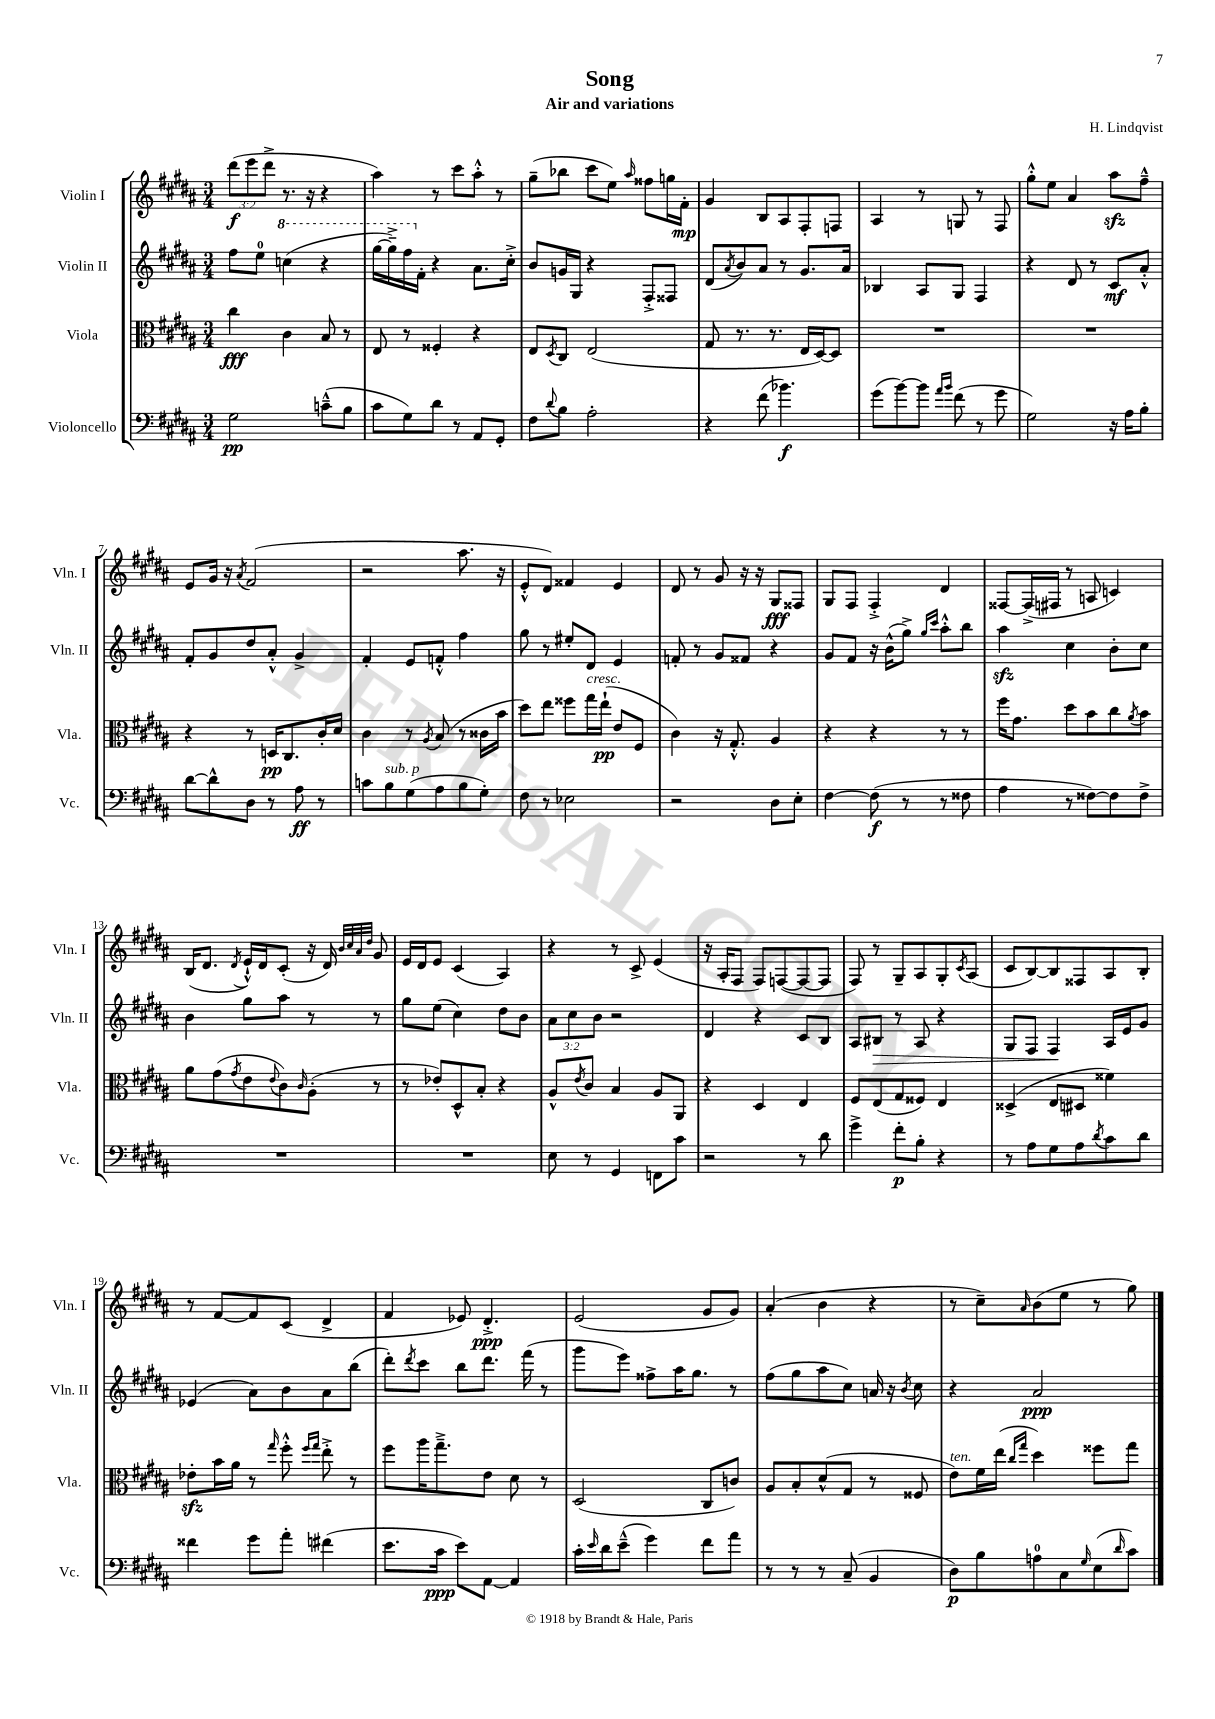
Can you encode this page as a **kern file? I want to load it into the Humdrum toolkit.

**kern	**kern	**kern	**kern
*staff4	*staff3	*staff2	*staff1
*clefF4	*clefC3	*clefG2	*clefG2
*k[f#c#g#d#a#]	*k[f#c#g#d#a#]	*k[f#c#g#d#a#]	*k[f#c#g#d#a#]
*M3/4	*M3/4	*M3/4	*M3/4
2G#\	4cc#\	8ff#\L	(12ddd#\L
.	.	.	12eee\
.	.	8ee\J	.
.	.	.	12ddd#^\J
.	4c#\	(4ccc\	8.r
.	.	.	16r
(8c~^^\L	8B/	4r	4r
8B\J	8r	.	.
=	=	=	=
8c#\L	8E/	[16ggg#\LL	4aa#\)
.	.	16ggg#~^\])	.
8G#\)	8r	16fff#\	.
.	.	16f#'\JJ	.
8d#\J	4F##'/	4r	8r
8r	.	.	8ccc#\L
8AA#/L	4r	8.a#\L	8aa#'^^\J
8GG#'/J	.	.	8r
.	.	16cc#'^\Jk	.
=	=	=	=
8F#\L	8E/L	8b/L	(8gg#~\L
8qqd#/	8qD#/	.	.
8B\J	8C#/J	16g/L	8bb-\J
.	.	16G#/JJ	.
2A#'\	(2E/	4r	8ccc#\L
.	.	.	8ee\J)
.	.	.	16qqaa#/
.	.	8F#'^/L	8ff##\L
.	.	8F##/J	16gg\L
.	.	.	16f#'\JJ
=	=	=	=
4r	8G#/	(8d#/L	4g#/
.	.	8qa#/	.
.	8.r	8b/)	.
(8f#\	.	8a#/J	8B/L
.	8.r	.	.
4.b-\)	.	8r	8A#/
.	16E/LL	8.g#/L	8F#'/
.	[16D#/J)	.	.
.	8D#/]J	.	8F/J
.	.	16a#/Jk	.
=	=	=	=
(8g#\L	2.r	4B-/	4A#/
[8b\)	.	.	.
8b\]J	.	8A#/L	8r
16qqa#/LL	.	.	.
16qqb/JJ	.	.	.
(8f#\	.	8G#/J	8G/
8r	.	4F#/	8r
8g#\	.	.	8F#/
=	=	=	=
2G#\)	2.r	4r	8gg#'^^\L
.	.	.	8ee\J
.	.	8d#/	4a#/
.	.	8r	.
16r	.	8c#/L	8aa#\L
16A#\LK	.	.	.
8B'\J	.	8a#'^^/J	8ff#~^^\J
=	=	=	=
[8d#\L	4r	8f#'/L	8e/L
8d#^^\]	.	8g#/	16g#/Jk
.	.	.	16r
.	.	.	8qa#/
8D#\J	8r	8dd#/	(2f#/
8r	16D/LK	8a#'^^/J	.
.	8.C#/	.	.
8A#\	.	4g#^/	.
8r	16c#'/L	.	.
.	16d#/JJ	.	.
=	=	=	=
8c\L	4c#\	4f#'/	2r
8B\	.	.	.
(8G#\	8r	8e/L	.
.	8qA#/	.	.
8A#\	(8B/	8f'^^/J	.
8B\	8r	4ff#\	8.aa#\
8G#'\J)	16c##\LL	.	.
.	16b\JJ	.	16r
=	=	=	=
8F#\	8dd#\L)	8gg#\	8e'^^/L
8r	8ee\J	8r	8d#/J)
2E-\	8ff##\L	8ee#'/L	4f##/
.	16gg#\L	8d#/J	.
.	(16ee`\JJ	.	.
.	8e/L	4e/	4e/
.	8F#/J	.	.
=	=	=	=
2r	4c#\)	8f'/	8d#/
.	.	8r	8r
.	16r	8g#/L	8g#/
.	8.G#'^^/	.	.
.	.	8f##/J	16r
.	.	.	16r
8D#\L	4A#/	4r	8G#/L
8E'\J	.	.	8F##/J
=	=	=	=
[4F#\	4r	8g#/L	8G#/L
.	.	8f#/J	8F#/J
(8F#\]	4r	16r	4F#'^/
.	.	(16b^^\LK	.
8r	.	8gg#^\J)	.
.	.	16qqgg#/LL	.
.	.	16qqccc#/JJ	.
8r	8r	8aa#'^^\L	4d#/
8F##\	8r	8bb\J	.
=	=	=	=
4A#\	16ff#\LK	4aa#\	[8F##/L
.	8.g#\J	.	.
.	.	.	(16F##^/]L
.	.	.	16F#/JJ
8r	8dd#\L	4cc#\	8r
[8F##\L)	8b\	.	8A/
8F##\]	8cc#\	8b'\L	4c/)
.	8qa#/	.	.
8F##^\J	8b\J	8cc#\J	.
=	=	=	=
2.r	8a#\L	4b\	(16B/LK
.	.	.	8.d#/J
.	(8g#\	.	.
.	8qg#/	.	8qd#/
.	8e\	8gg#\L	16e`^^/LL)
.	.	.	16d#/J
.	8qqe/	.	.
.	8c#\)	8aa#\J	(8c#'/J
.	16qqc#/	.	.
.	(8A#'\J	8r	16r
.	.	.	16d#/)
.	.	.	32qqb/LLL
.	.	.	32qqcc#/
.	.	.	32qqa#/
.	.	.	32qqdd#/JJJ
.	8r	8r	8g#/
=	=	=	=
2.r	8r	8gg#\L	16e/LL
.	.	.	16d#/J
.	8e-'/L)	(8ee\J	8e/J
.	8D#^^/	4cc#\)	(4c#/
.	8B'/J	.	.
.	4r	8dd#\L	4A#/)
.	.	8b\J	.
=	=	=	=
8E\	8A#^^/L	12a#\L	4r
.	.	12cc#\	.
.	8qe/	.	.
8r	8c#/J	.	.
.	.	12b\J	.
4GG#/	4B/	2r	8r
.	.	.	8c#^/
8FF\L	8A#/L	.	(4e/
8c#\J	8AA#/J	.	.
=	=	=	=
2r	4r	4d#/	16r
.	.	.	16A#'/LK
.	.	.	8F#/J
.	4D#/	4r	8F#/L)
.	.	.	([8F/
8r	4E/	8c#/L	8F/_
8d#\	.	8B/J	8F/]J
=	=	=	=
4g#^\	8F#/L	8A#/L	8F#/)
.	(8E/	8B#/J	8r
8f#'\L	8G#/	8r	8G#~/L
8B'\J	8F##/J)	8A#/	8A#/
4r	4E/	4r	8G#'/
.	.	.	8qc#/
.	.	.	(8A#/J
=	=	=	=
8r	(4D##^/	8G#/L	8c#/L
8A#\L	.	8F#/J	[8B/)
8G#\	8E/L	4F#/	8B/]
8A#\	8D#/J	.	8F##/
8qd#/	.	.	.
8c#\	4f##\)	16A#/LL	8A#/
.	.	16e/J	.
8d#\J	.	8g#/J	8B'/J
=	=	=	=
4f##\	8e-'\L	(4e-/	8r
.	16b\L	.	[8f#/L
.	16a#\JJ	.	.
8g#\L	8r	8a#\L)	8f#/]
.	16qqgg#/	.	.
8a#'\J	8ff#'^^\	8b\	(8c#/J
.	16qqff#/LL	.	.
.	16qqgg#/JJ	.	.
(4f#\	8ee'^\	8a#\	4d#^/
.	8r	(8bb\J	.
=	=	=	=
8.e\L	8ff#\L	8ddd#'\L)	4f#/
.	.	8qddd#/	.
.	16aa#\K	8ccc#\J	.
16c#\Jk	8.gg#~^\	.	.
8e\L)	.	8bb\L	8e-/)
[8AA#\J	8e\J	8.ddd#\J	4.d#'^/
4AA#/]	8d#\	.	.
.	.	(16fff#\	.
.	8r	8r	.
=	=	=	=
16c#'\LL	(2D#/	8ggg#\L	(2e/
16qqe/	.	.	.
16d#\J	.	.	.
(8e~^^\J	.	8eee\J)	.
4g#\)	.	8ff##^\L	.
.	.	16aa#\K	.
.	.	8.gg#\J	.
8f#\L	8C#/L	.	8g#/L
8a#\J	8c/J)	8r	8g#/J)
=	=	=	=
8r	8A#/L	(8ff#\L	(4a#'/
8r	8B'/	8gg#\	.
8r	(8d#^^/	8aa#\	4b\
(8C#~/	8G#/J	8cc#\J)	.
4BB/	8r	16a/	4r
.	.	16r	.
.	.	8qb/	.
.	8F##/	8cc#\	.
=	=	=	=
8D#\L)	8e\L)	4r	8r
8B\	16f#\L	.	8cc#~\L)
.	(16ee\JJ	.	.
.	16qqcc#/LL	.	.
.	16qqgg#/JJ	.	16qqa#/
8A\	4dd#\)	2a#/	(8b\
8C#\	.	.	8ee\J
16qqG#/	.	.	.
(8E\	8ff##\L	.	8r
16qqd#/	.	.	.
8c#\J)	8gg#\J	.	8gg#\)
==	==	==	==
*-	*-	*-	*-
